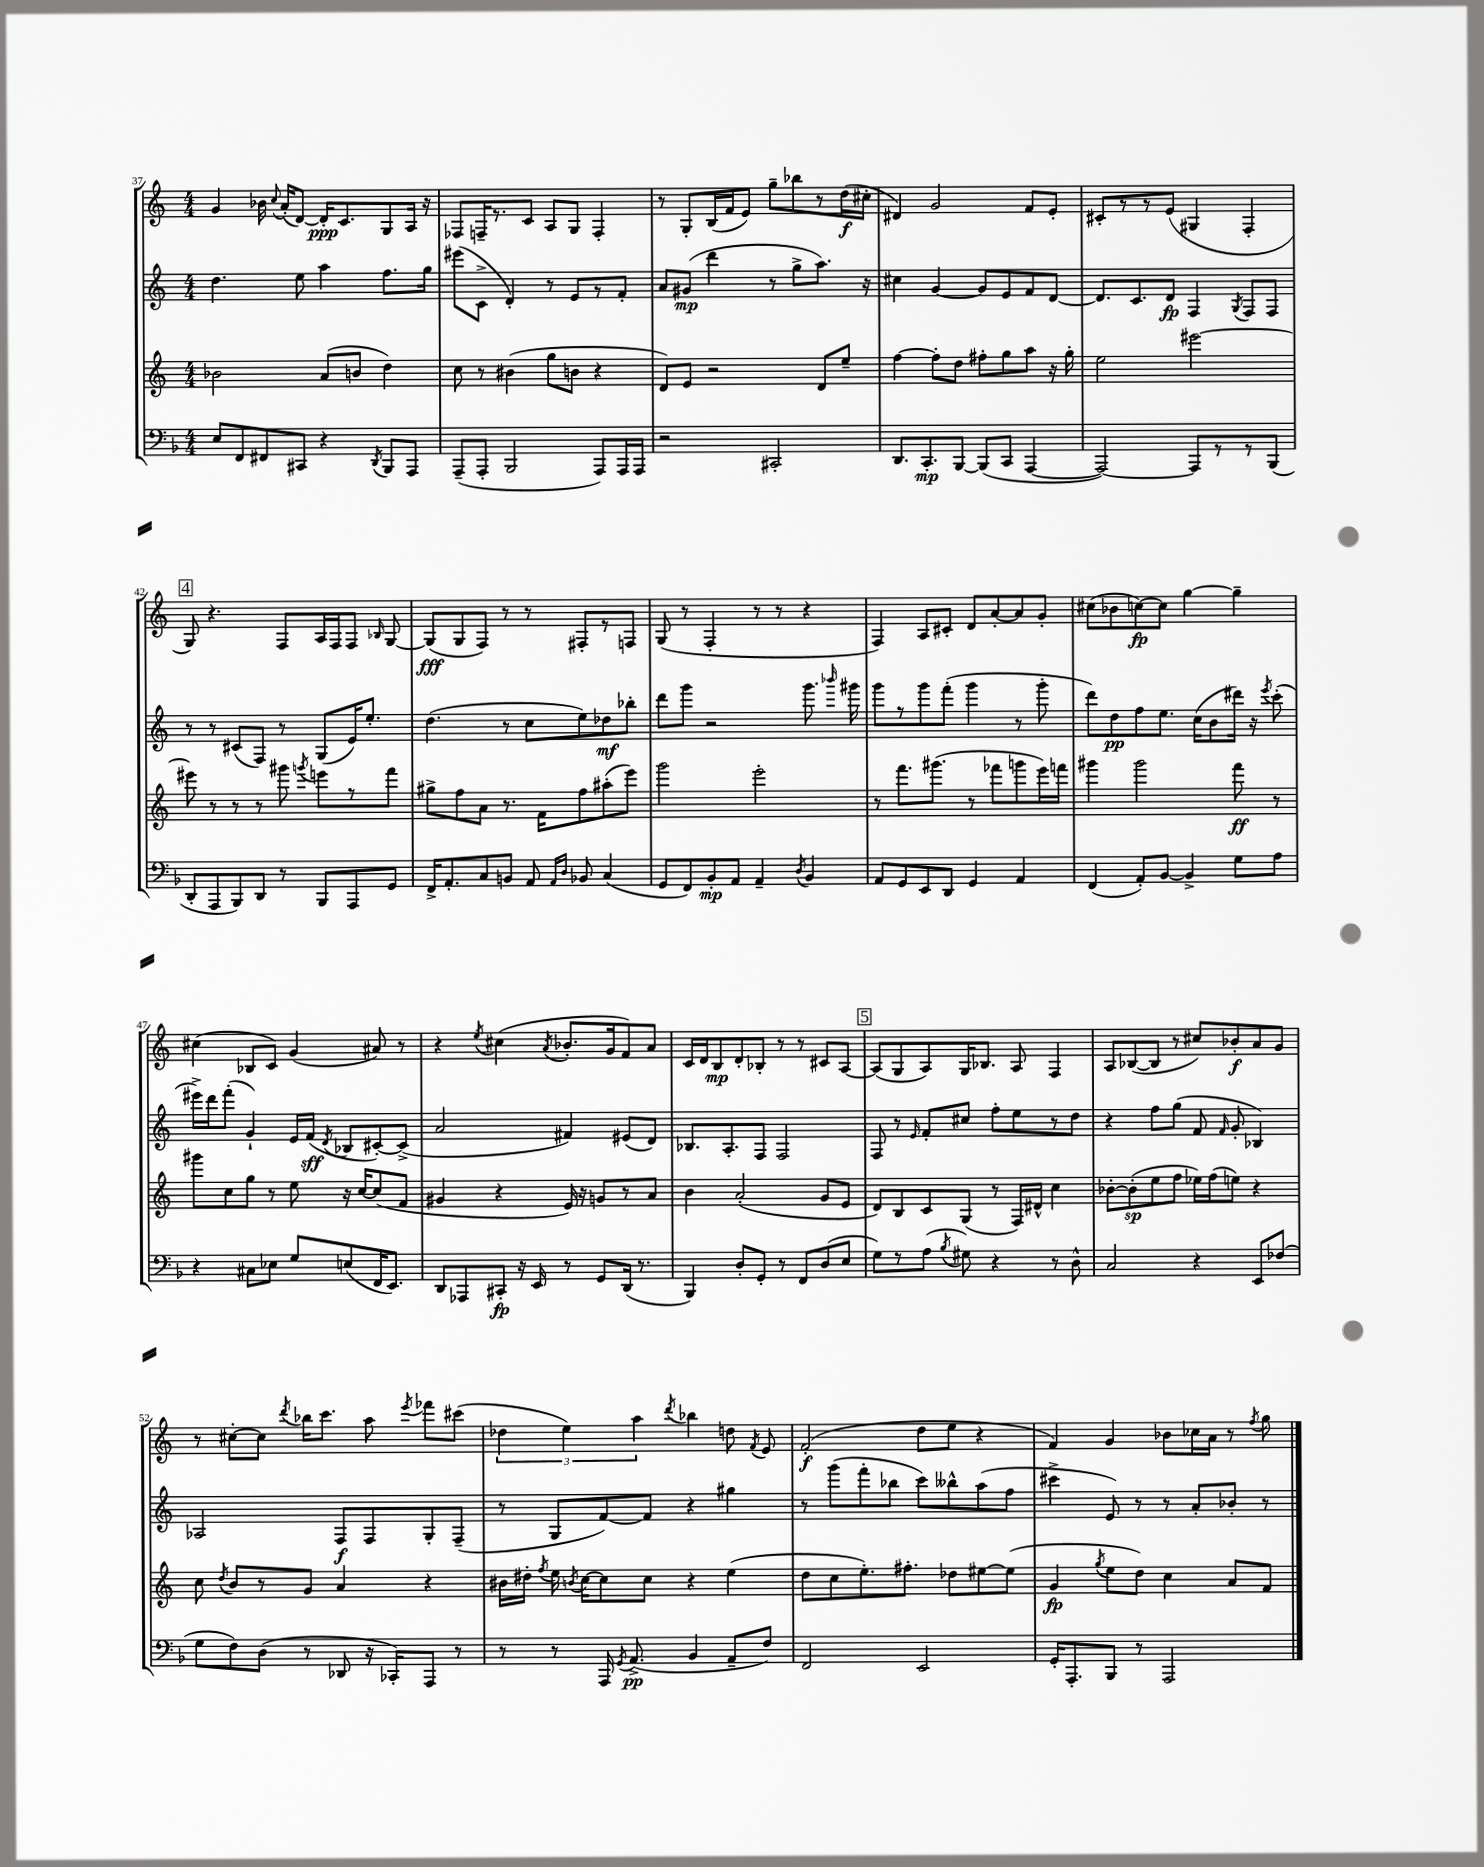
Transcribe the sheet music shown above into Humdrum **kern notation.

**kern	**dynam	**kern	**dynam	**kern	**dynam	**kern	**dynam
*part4	*part4	*part3	*part3	*part2	*part2	*part1	*part1
*staff4	*staff4	*staff3	*staff3	*staff2	*staff2	*staff1	*staff1
*clefF4	*	*clefG2	*	*clefG2	*	*clefG2	*
*k[b-]	*	*k[]	*	*k[]	*	*k[]	*
*M4/4	*	*M4/4	*	*M4/4	*	*M4/4	*
=37	=37	=37	=37	=37	=37	=37	=37
8E/L	.	2b-X\	.	4.dd\	.	4g/	.
8FF/	.	.	.	.	.	.	.
8FF#X/	.	.	.	.	.	16b-X\	.
.	.	.	.	.	.	8qqcc/	.
.	.	.	.	.	.	(16a'/KL	.
8CC#X/J	.	.	.	8ee\	.	[8d/J)	.
4r	.	(8a/L	.	4aa\	.	16d'/KL]	ppp
.	.	.	.	.	.	8.c/	.
.	.	8bn/J	.	.	.	.	.
8qDD/	.	.	.	.	.	.	.
8BBB-/L	.	4dd\)	.	8.ff\L	.	8G/	.
8AAA/J	.	.	.	.	.	16A/Jk	.
.	.	.	.	16gg\Jk	.	16r	.
=38	=38	=38	=38	=38	=38	=38	=38
(8AAA~/L	.	8cc\	.	(8eee#X\L	.	8F-X/L	.
8AAA'/J	.	8r	.	8c^\J	.	16Fn~/K	.
.	.	.	.	.	.	8.r	.
2BBB-/	.	(4b#X\	.	4d'/)	.	.	.
.	.	.	.	.	.	8c/J	.
.	.	8gg\L	.	8r	.	8A/L	.
.	.	8bn\J	.	8e/L	.	8G/J	.
8AAA/L)	.	4r	.	8r	.	4F'/	.
16AAA/L	.	.	.	8f'/J	.	.	.
16AAA/JJ	.	.	.	.	.	.	.
=39	=39	=39	=39	=39	=39	=39	=39
2r	.	8d/L)	.	8a/L	.	8r	.
.	.	8e/J	.	(8g#X/J	mp	8G'/L	.
.	.	2r	.	4ddd\	.	(16B/L	.
.	.	.	.	.	.	16f/J	.
.	.	.	.	.	.	8e/J)	.
2CC#X'/	.	.	.	8r	.	8gg~\L	.
.	.	.	.	8gg^\L	.	8bb-X\	.
.	.	8d/L	.	8.aa\J)	.	8r	.
.	.	8ee~/J	.	.	.	(16dd\L	f
.	.	.	.	16r	.	16cc#X'\JJ	.
=40	=40	=40	=40	=40	=40	=40	=40
8.DD/L	.	[4ff\	.	4cc#X\	.	4d#X/)	.
8.CC'/	mp	.	.	.	.	.	.
.	.	8ff'\L]	.	[4g/	.	2g/	.
[8BBB-/J	.	8dd\J	.	.	.	.	.
(8BBB-/L]	.	8ff#X'\L	.	8g/L]	.	.	.
8CC/J	.	8gg\	.	8e/	.	.	.
[4AAA/	.	8aa\J	.	8f/	.	8f/L	.
.	.	16r	.	[8d/J	.	8e'/J	.
.	.	16gg'\	.	.	.	.	.
=41	=41	=41	=41	=41	=41	=41	=41
2AAA/_)	.	2ee\	.	8.d/L]	.	8c#X'/L	.
.	.	.	.	.	.	8r	.
.	.	.	.	8.c/	.	.	.
.	.	.	.	.	.	8r	.
.	.	.	.	8d/J	fp	(8e/J	.
8AAA/L]	.	[2eee#X\	.	4F/	.	4G#X/	.
8r	.	.	.	.	.	.	.
.	.	.	.	8qG/	.	.	.
8r	.	.	.	8F/L	.	4F'/	.
(8BBB-/J	.	.	.	8F/J	.	.	.
!!LO:LB:g=z
!!LO:REH:place=s1:t=4
=42	=42	=42	=42	=42	=42	=42	=42
8DD'/L	.	8eee#X\]	.	8r	.	8G/)	.
8AAA/	.	8r	.	8r	.	4.r	.
8BBB-/)	.	8r	.	(8c#X/L	.	.	.
8DD/J	.	8r	.	8F/J)	.	.	.
8r	.	8ggg#X\	.	8r	.	8F/L	.
.	.	8qgggn/	.	.	.	.	.
8BBB-/L	.	8eeen\L	.	(8G/L	.	16A/L	.
.	.	.	.	.	.	16F/J	.
8AAA/	.	8r	.	16e/K)	.	8F/J	.
.	.	.	.	8.ee'/J	.	.	.
.	.	.	.	.	.	16qqB-X/	.
8GG/J	.	8fff\J	.	.	.	[8G/	.
=43	=43	=43	=43	=43	=43	=43	=43
16FF^/KL	.	8gg#X^\L	.	(4.dd\	.	(8G/L]	fff
8.AA'/	.	.	.	.	.	.	.
.	.	8ff\	.	.	.	8G/	.
8C/	.	8a\J	.	.	.	8F/J)	.
8BBn/J	.	8.r	.	8r	.	8r	.
8AA/	.	.	.	8cc\L	.	8r	.
.	.	16f\KL	.	.	.	.	.
16qqAA/LL	.	.	.	.	.	.	.
16qqD/JJ	.	.	.	.	.	.	.
8BB-X/	.	8ff\	.	8ee\)	.	8F#X'/L	.
(4C/	.	(8aa#X'\	.	8dd-X\	mf	8r	.
.	.	8eee\J)	.	8bb-X'\J	.	8Fn/J	.
=44	=44	=44	=44	=44	=44	=44	=44
8GG/L	.	2ggg\	.	8ddd\L	.	(8G/	.
8FF/)	.	.	.	8ggg\J	.	8r	.
8BB-'/	mp	.	.	2r	.	4F'/	.
8AA/J	.	.	.	.	.	.	.
4AA~/	.	2eee'\	.	.	.	8r	.
.	.	.	.	.	.	8r	.
8qD/	.	.	.	.	.	.	.
4BB-/	.	.	.	8.ggg\	.	4r	.
.	.	.	.	16qqbbb-X/	.	.	.
.	.	.	.	16ggg#X\	.	.	.
=45	=45	=45	=45	=45	=45	=45	=45
8AA/L	.	8r	.	8ggg\L	.	4F/)	.
8GG/	.	8.fff\L	.	8r	.	.	.
8EE/	.	.	.	8ggg\	.	8A/L	.
.	.	(8.ggg#X\J	.	.	.	.	.
8DD/J	.	.	.	(8fff'\J	.	8c#X'/J	.
4GG/	.	8r	.	4ggg\	.	8d/L	.
.	.	8fff-X\L	.	.	.	[8a'/	.
4AA/	.	8gggn\	.	8r	.	8a/]	.
.	.	16eee\L)	.	8ggg'\	.	8g'/J	.
.	.	16fffn\JJ	.	.	.	.	.
=46	=46	=46	=46	=46	=46	=46	=46
(4FF/	.	4ggg#X\	.	8ddd\L)	.	(8cc#X\L	.
.	.	.	.	8dd\	pp	8b-X\	.
8AA'/L)	.	2ggg#\	.	8ff\	.	[8ccn\)	fp
[8BB-/J	.	.	.	8.ee\J	.	8cc\J]	.
4BB-^/]	.	.	.	.	.	[4gg\	.
.	.	.	.	(16cc\KL	.	.	.
.	.	.	.	8b\	.	.	.
8G\L	.	8fff\	ff	16ddd#X\Jk)	.	4gg~\]	.
.	.	.	.	16r	.	.	.
.	.	.	.	8qeee/	.	.	.
8A\J	.	8r	.	(8ccc'\	.	.	.
!!LO:LB:g=z
=47	=47	=47	=47	=47	=47	=47	=47
4r	.	8ggg#X\L	.	16eee#X^\LL)	.	(4cc#X\	.
.	.	.	.	16ddd\J	.	.	.
.	.	8cc\	.	(8fff'\J	.	.	.
8C#X\L	.	8gg\J	.	4g`/)	.	8B-X/L	.
8E-X\J	.	8r	.	.	.	8c/J)	.
8G/L	.	8ee\	.	16e/LL	.	(4g/	.
.	.	.	.	(16f/JJ	sff	.	.
.	.	.	.	8qd/	.	.	.
(8En/	.	16r	.	8B-X/L	.	.	.
.	.	[16cc/KL	.	.	.	.	.
16FF/K	.	(8cc/]	.	[8c#X'/)	.	8a#X/)	.
8.EE/J)	.	.	.	.	.	.	.
.	.	8f/J	.	(8c#^/J]	.	8r	.
=48	=48	=48	=48	=48	=48	=48	=48
8DD/L	.	4g#X/	.	2a/	.	4r	.
8AAA-X/	.	.	.	.	.	.	.
.	.	.	.	.	.	8qee/	.
8CC#X'/J	fp	4r	.	.	.	(4cc#X\	.
16r	.	.	.	.	.	.	.
16EE/	.	.	.	.	.	.	.
.	.	.	.	.	.	8qa/	.
8r	.	16e/)	.	4f#X/)	.	8.b-X'/L	.
.	.	16r	.	.	.	.	.
8GG/L	.	8gn/L	.	.	.	.	.
.	.	.	.	.	.	16g/k	.
(16DD/Jk	.	8r	.	(8e#X/L	.	8f/)	.
8.r	.	.	.	.	.	.	.
.	.	8a/J	.	8d/J)	.	8a/J	.
=49	=49	=49	=49	=49	=49	=49	=49
4BBB-/)	.	4b\	.	8.B-X/L	.	16c/LL	.
.	.	.	.	.	.	16d/J	.
.	.	.	.	.	.	8B/	mp
.	.	.	.	8.A'/	.	.	.
8D'/L	.	(2a'/	.	.	.	8d'/	.
8GG'/J	.	.	.	8F/J	.	8B-X'/J	.
8r	.	.	.	2F/	.	8r	.
8FF/L	.	.	.	.	.	8r	.
(8D/	.	8g/L	.	.	.	8c#X/L	.
8E/J	.	8e/J	.	.	.	[8A/J	.
!!LO:REH:place=s1:t=5
=50	=50	=50	=50	=50	=50	=50	=50
8G\L)	.	8d/L)	.	8F/	.	(8A/L]	.
8r	.	8B/	.	8r	.	8G/	.
.	.	.	.	16qqe/	.	.	.
(8A\J	.	8c/	.	8f'/L	.	8A/)	.
8qB-/	.	.	.	.	.	.	.
8G#X\)	.	(8G/J	.	8cc#X/J	.	16G/K	.
.	.	.	.	.	.	8.B-X/J	.
4r	.	8r	.	8ff'\L	.	.	.
.	.	16F/LL)	.	8ee\	.	8A/	.
.	.	16d#X^^/JJ	.	.	.	.	.
8r	.	4cc\	.	8r	.	4F/	.
8D^^\	.	.	.	8dd\J	.	.	.
=51	=51	=51	=51	=51	=51	=51	=51
2C/	.	[8b-X'\L	.	4r	.	8A/L	.
.	.	(8b-'\]	sp	.	.	([8B-X/	.
.	.	8ee\	.	8ff\L	.	8B-/J]	.
.	.	8ff\J	.	(8gg\J	.	8r	.
4r	.	16ee-X\LL)	.	8f/	.	8cc#X/L)	.
.	.	(16ff\J	.	.	.	.	.
.	.	.	.	16qqf/	.	.	.
.	.	8een\J)	.	8g'/	.	8b-X'/	f
8EE/L	.	4r	.	4B-X/)	.	8a/	.
(8F-X/J	.	.	.	.	.	8g/J	.
!!LO:LB:g=z
=52	=52	=52	=52	=52	=52	=52	=52
8G\L	.	8cc\	.	2A-X/	.	8r	.
.	.	8qdd/	.	.	.	.	.
8F\)	.	8b/L	.	.	.	[8cc#X'\L	.
(8D\J	.	8r	.	.	.	8cc#\J]	.
.	.	.	.	.	.	8qddd/	.
8r	.	8g/J	.	.	.	16bb-X\KL	.
.	.	.	.	.	.	8.ccc\J	.
8DD-X/	.	4a/	.	8F/L	f	.	.
16r	.	.	.	8F/	.	8aa\	.
16CC-X'/KL)	.	.	.	.	.	.	.
.	.	.	.	.	.	8qeee/	.
8AAA/J	.	4r	.	8G'/	.	8fff-X\L	.
8r	.	.	.	(8F~/J	.	(8ccc#X\J	.
=53	=53	=53	=53	=53	=53	=53	=53
8r	.	16b#X\LL	.	8r	.	6dd-X\	.
.	.	16dd#X'\JJ	.	.	.	.	.
.	.	8qff/	.	.	.	.	.
8r	.	16ee\	.	8G/L	.	.	.
.	.	.	.	.	.	6ee\)	.
.	.	8qbn/	.	.	.	.	.
.	.	[16cc\KL	.	.	.	.	.
16AAA/	.	8cc\]	.	[8f/)	.	.	.
8qGG/	.	.	.	.	.	.	.
(8.AA^/	pp	.	.	.	.	.	.
.	.	.	.	.	.	6aa\	.
.	.	8cc\J	.	8f/J]	.	.	.
.	.	.	.	.	.	8qddd/	.
4BB-/	.	4r	.	4r	.	4bb-X\	.
8AA~/L	.	(4ee\	.	4gg#X\	.	8ddn\	.
.	.	.	.	.	.	8qf/	.
8F/J)	.	.	.	.	.	8e/	.
=54	=54	=54	=54	=54	=54	=54	=54
2FF/	.	8dd\L	.	8r	.	(2f'/	f
.	.	8cc\	.	(8ggg\L	.	.	.
.	.	8.ee'\)	.	8fff'\	.	.	.
.	.	.	.	8bb-X\J	.	.	.
.	.	8.ff#X'\J	.	.	.	.	.
2EE/	.	.	.	8ccc\L)	.	8dd\L	.
.	.	8dd-X\L	.	8bb--X^^\	.	8ee\J	.
.	.	[8ee#X\	.	(8aa\	.	4r	.
.	.	(8ee#\J]	.	8ff\J	.	.	.
=55	=55	=55	=55	=55	=55	=55	=55
16GG'/KL	.	4g/	fp	4ccc#X^\	.	4f/)	.
8.AAA'/	.	.	.	.	.	.	.
.	.	8qgg/	.	.	.	.	.
8BBB-/J	.	8ee\L	.	8e/)	.	4g/	.
8r	.	8dd\J)	.	8r	.	.	.
2AAA/	.	4cc\	.	8r	.	8b-X\L	.
.	.	.	.	8a'/L	.	16cc-X\L	.
.	.	.	.	.	.	16a\JJ	.
.	.	8a/L	.	8b-X'/J	.	8r	.
.	.	.	.	.	.	8qff/	.
.	.	8f/J	.	8r	.	8gg\	.
==	==	==	==	==	==	==	==
*-	*-	*-	*-	*-	*-	*-	*-
